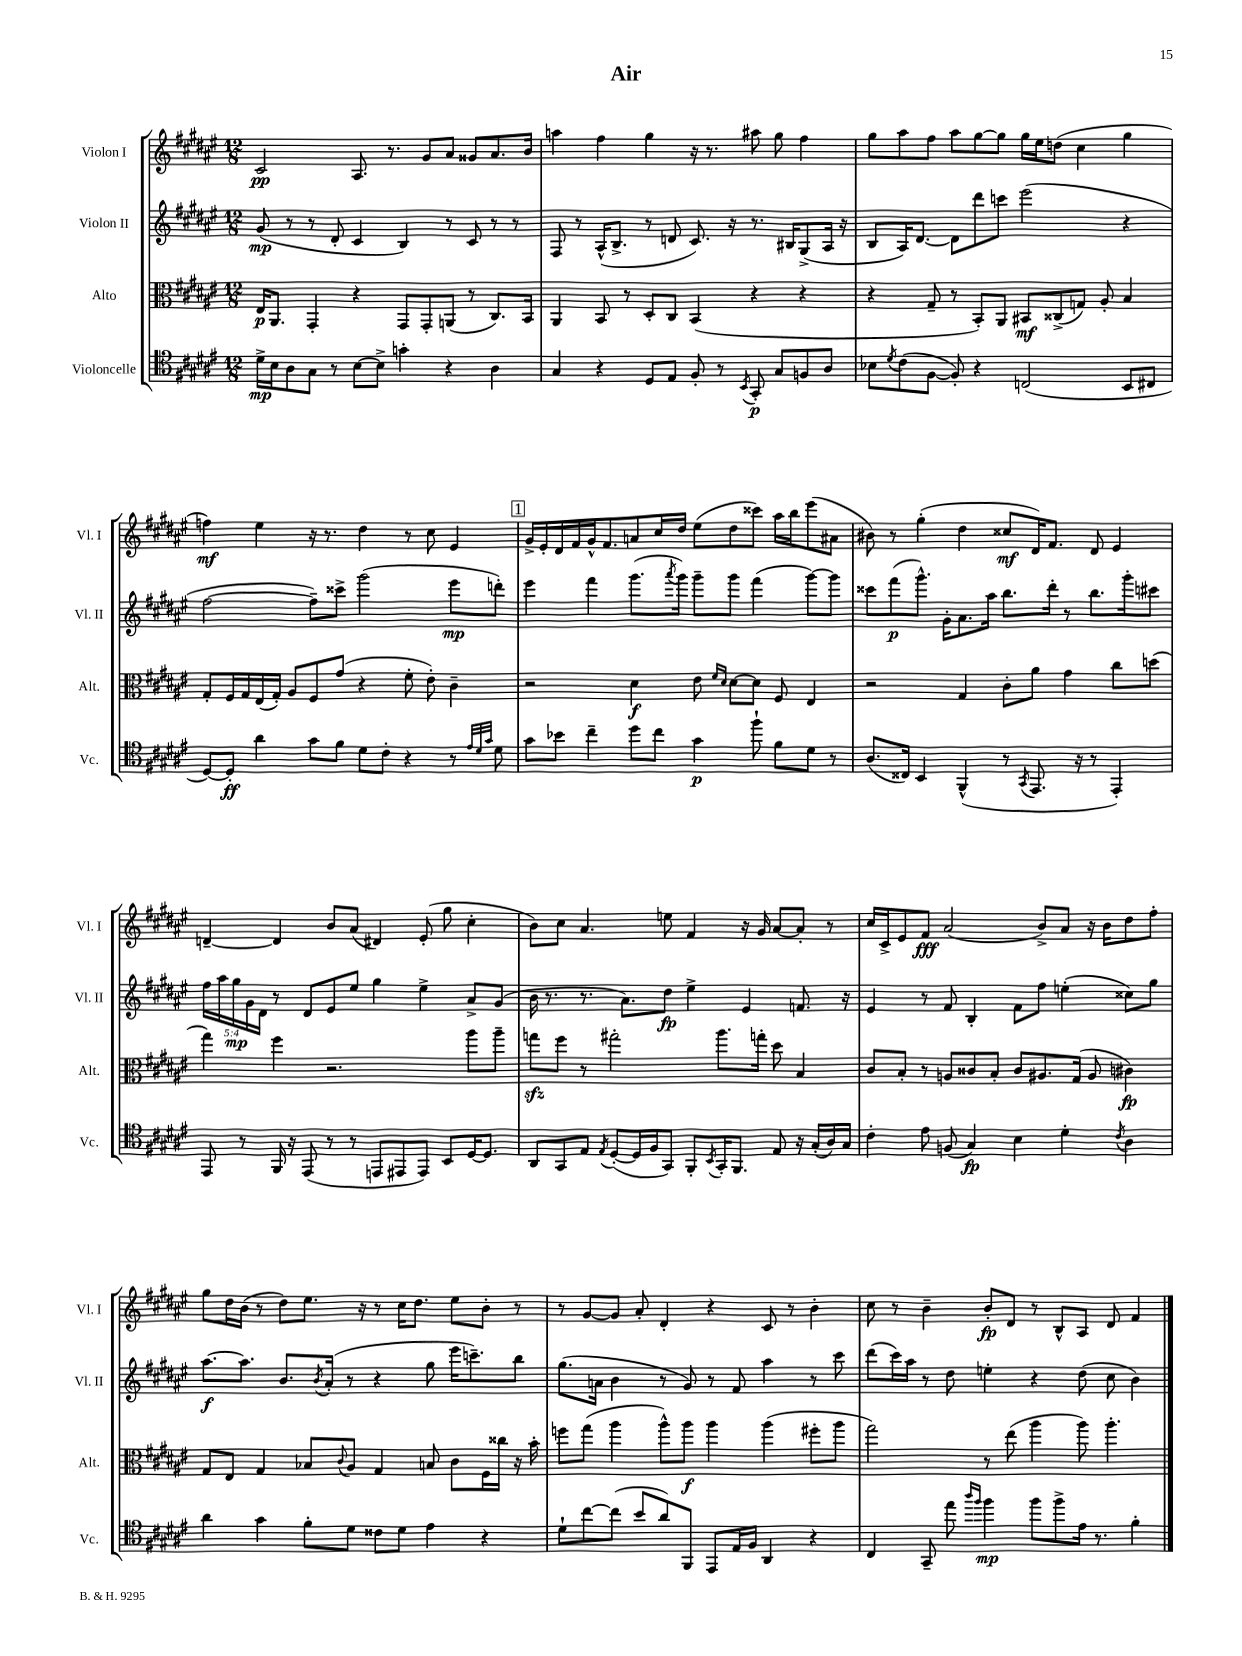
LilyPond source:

\header { title = "Air" }
<<
\new StaffGroup <<
\new Staff = "s0" \with { instrumentName = "Violon I" shortInstrumentName = "Vl. I" } {
    \clef treble \key fis \major \numericTimeSignature \time 12/8
    cis'2\pp ais8. r8. gis'8 ais'8 gisis'8 ais'8. b'16 |
    a''4 fis''4 gis''4 r16 r8. ais''8 gis''8 fis''4 |
    gis''8 ais''8 fis''8 ais''8 gis''8~ gis''8 gis''16 eis''16 d''8( cis''4 gis''4 |
    f''4\mf) eis''4 r16 r8. dis''4 r8 cis''8 eis'4 |
    \mark \markup { \box "1" } gis'16-> eis'16-. dis'16 fis'16 gis'16-^ fis'8. a'8 cis''16 dis''16 eis''8( dis''8 cisis'''8) ais''16 b''16 eis'''8( ais'8 |
    bis'8) r8 gis''4-.( dis''4 cisis''8\mf dis'16) fis'8. dis'8 eis'4 |
    d'4~-- d'4 b'8 ais'8( dis'4) eis'8-.( gis''8 cis''4-. |
    b'8) cis''8 ais'4. e''8 fis'4 r16 gis'16 ais'8~ ais'8-. r8 |
    cis''16 cis'16-> eis'8 fis'8\fff ais'2( b'8->) ais'8 r16 b'16 dis''8 fis''8-. |
    gis''8 dis''16 b'16( r8 dis''8) eis''8. r16 r8 cis''16 dis''8. eis''8 b'8-. r8 |
    r8 gis'8~ gis'8 ais'8-. dis'4-. r4 cis'8 r8 b'4-. |
    cis''8 r8 b'4-- b'8-.\fp dis'8 r8 b8-^ ais8 dis'8 fis'4 \bar "|." |
}
\new Staff = "s1" \with { instrumentName = "Violon II" shortInstrumentName = "Vl. II" } {
    \clef treble \key fis \major \numericTimeSignature \time 12/8 \override Staff.TupletNumber.text = #tuplet-number::calc-fraction-text
    gis'8\mp( r8 r8 dis'8-. cis'4 b4) r8 cis'8 r8 r8 |
    fis8 r8 ais16-^( b8.-> r8 d'8 cis'8.) r16 r8. bis16 gis8->( ais16 r16 |
    b8 ais16) dis'8.~ dis'8 dis'''8 c'''8 eis'''2( r4 |
    fis''2~ fis''8--) cisis'''8-> gis'''2( eis'''8\mp d'''8-.) |
    \mark \markup { \box "1" } eis'''4 fis'''4 gis'''8.( \acciaccatura { ais'''8 } gis'''16) gis'''8-- gis'''8 fis'''4( gis'''8~) gis'''8 |
    cisis'''8 fis'''8\p( gis'''8.-^) gis'16-. ais'8. ais''16 b''8. dis'''16-. r8 b''8. gis'''16-. cis'''8 |
    \tuplet 5/4 { fis''16 ais''16 gis''16\mp gis'16 dis'16 } r8 dis'8 eis'8 eis''8 gis''4 eis''4-> ais'8-> gis'8( |
    b'16 r8. r8. ais'8.) dis''8\fp eis''4-> eis'4 f'8. r16 |
    eis'4 r8 fis'8 b4-. fis'8 fis''8 e''4-.( cisis''8) gis''8 |
    ais''8.~\f ais''8. b'8. \acciaccatura { b'8 } ais'16-.( r8 r4 gis''8 eis'''16 c'''8.--) b''8 |
    gis''8.( a'16 b'4 r8 gis'8) r8 fis'8 ais''4 r8 cis'''8 |
    dis'''8( cis'''16) ais''16 r8 dis''8 e''4-. r4 dis''8( cis''8 b'4) \bar "|." |
}
\new Staff = "s2" \with { instrumentName = "Alto" shortInstrumentName = "Alt." } {
    \clef alto \key fis \major \numericTimeSignature \time 12/8
    eis16\p ais,8. gis,4-. r4 gis,8 gis,8-. a,8( r8 cis8.) b,16 |
    ais,4 b,8 r8 dis8-. cis8 b,4( r4 r4 |
    r4 gis8-- r8 b,8-.) ais,8 bis,8\mf cisis8->( g8) ais8-. b4 |
    gis8-. fis16 gis16 eis16( gis16-.) ais8 fis8 gis'8( r4 fis'8-. eis'8-.) cis'4-- |
    \mark \markup { \box "1" } r2 dis'4\f eis'8 \grace { fis'16 dis'16 } dis'8~ dis'8 fis8 eis4 |
    r2 gis4 cis'8-. ais'8 gis'4 cis''8 d''8( |
    gis''4) fis''4 r2. ais''8 ais''8-- |
    g''8\sfz fis''8 r8 gis''2-. ais''8. g''16-. dis''8 b4 |
    cis'8 b8-. r8 a8 cisis'8 b8-. cisis'8 ais8. gis16( ais8 cis'4\fp) |
    gis8 eis8 gis4 bes8 \appoggiatura { cis'8 } ais8 gis4 b8 cis'8 fis16 cisis''16 r16 b'16-. |
    f''8 gis''8( ais''4 ais''8-^) ais''8\f ais''4 ais''4( fis''8-. ais''8 |
    gis''2) r8 eis''8( ais''4 ais''8) ais''4.-. \bar "|." |
}
\new Staff = "s3" \with { instrumentName = "Violoncelle" shortInstrumentName = "Vc." } {
    \clef tenor \key fis \major \numericTimeSignature \time 12/8
    dis'16->\mp b16 ais8 gis8 r8 b8~ b8-> g'4-. r4 ais4 |
    gis4 r4 dis8 eis8 fis8-. r8 \acciaccatura { b,8 } gis,8-.\p gis8 f8 ais8 |
    bes8 \acciaccatura { dis'8 } cis'8( fis8~ fis8-.) r4 c2( b,8 cis8 |
    dis8~) dis8-.\ff ais'4 gis'8 fis'8 dis'8 cis'8-. r4 r8 \grace { eis'32 dis'32 gis'32 } dis'8 |
    \mark \markup { \box "1" } gis'8 bes'8 cis''4-- dis''8 cis''8 gis'4\p fis''8-! fis'8 dis'8 r8 |
    ais8.( cisis16) b,4 fis,4-^( r8 \acciaccatura { gis,8 } eis,8. r16 r8 eis,4-.) |
    eis,8 r8 fis,16 r16 eis,8( r8 r8 e,8 eis,8 eis,8) b,8 dis16~ dis8. |
    ais,8 gis,8 eis8 \acciaccatura { eis8 } dis8~-.( dis16 fis16 gis,8) fis,8-. \acciaccatura { b,8 } gis,16-. fis,8. eis8 r16 gis16-.( ais16) gis16 |
    cis'4-. eis'8 f8( gis4\fp) b4 dis'4-. \acciaccatura { cis'8 } ais4 |
    ais'4 gis'4 fis'8-. dis'8 cisis'8 dis'8 eis'4 r4 |
    dis'8-! cis''8~ cis''8( b'8 ais'8) fis,8 eis,8 eis16 fis16 ais,4 r4 |
    cis4 gis,8-- eis''8 \grace { ais''16 fis''16 } fis''4\mp fis''8 fis''8-> eis'16 r8. fis'4-. \bar "|." |
}
>>
>>
\layout { \context { \Score \remove "Bar_number_engraver" } }
